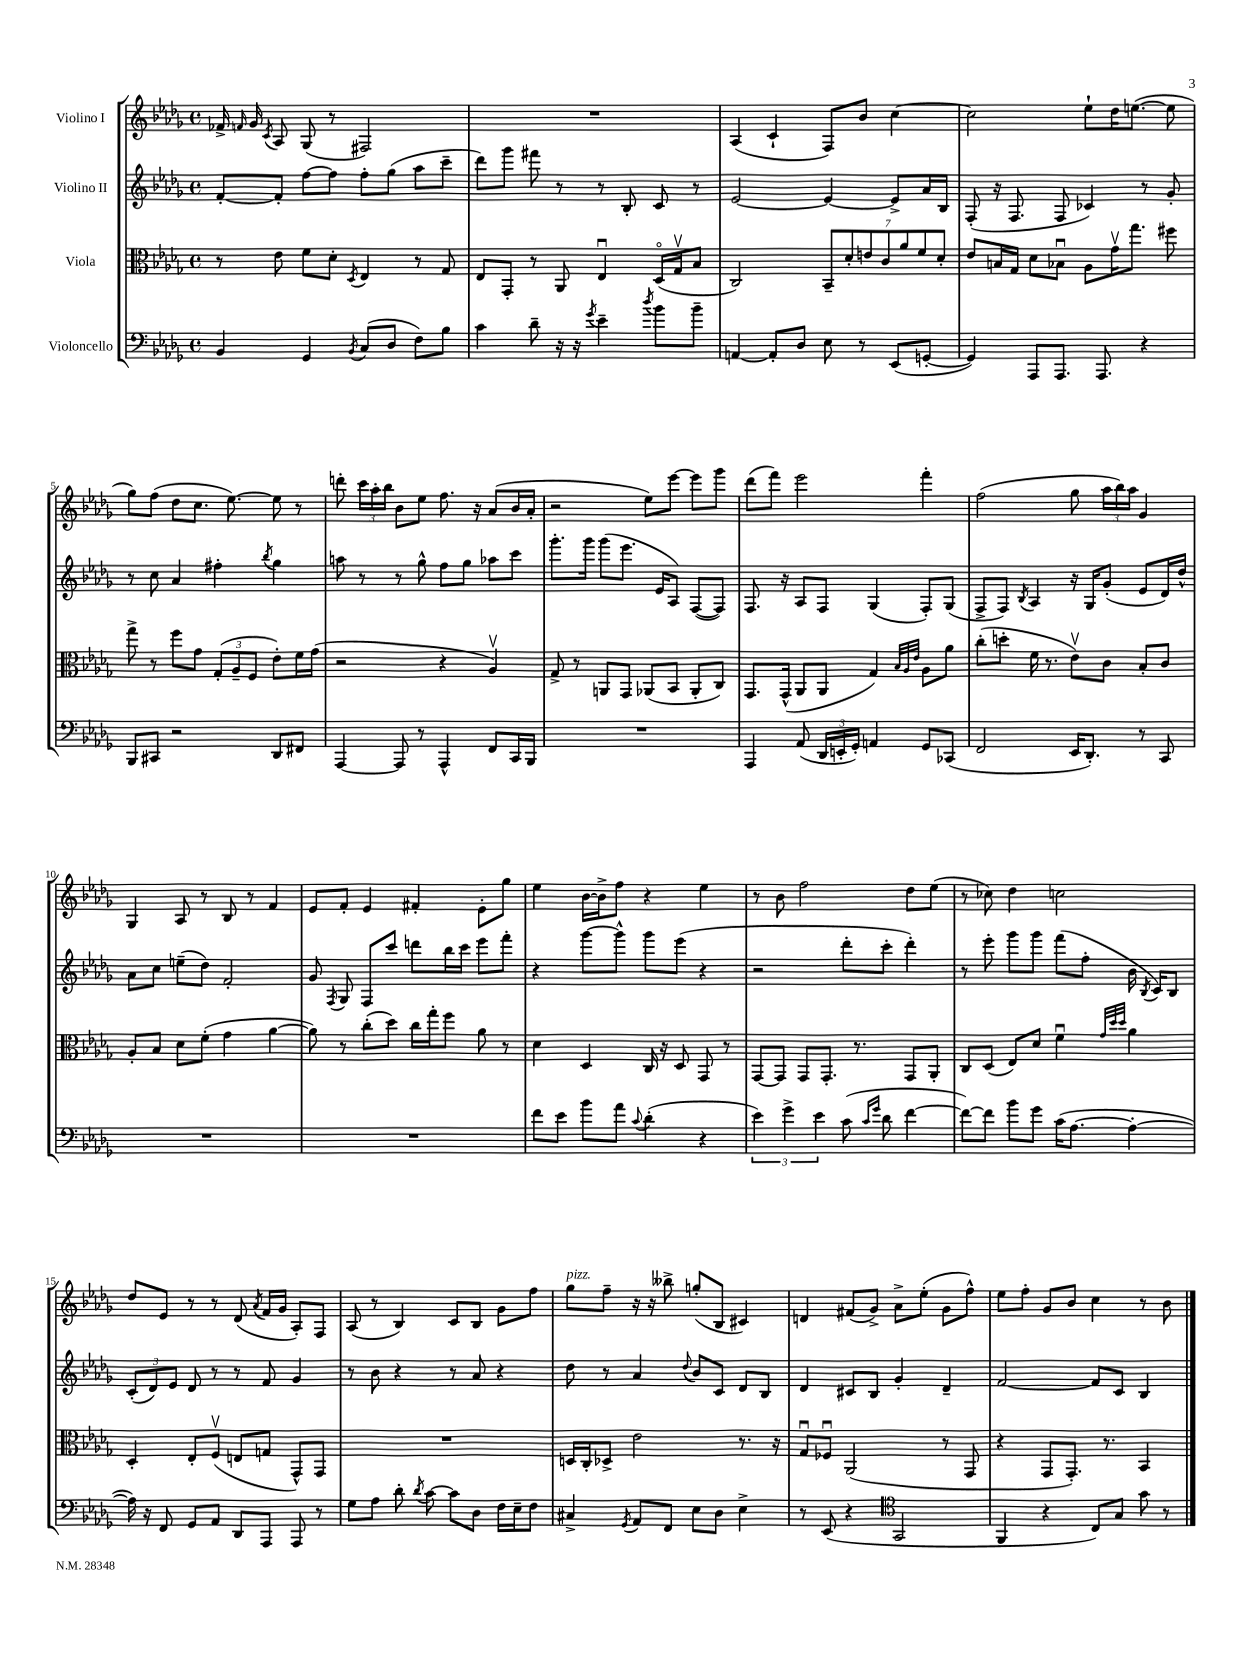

**kern	**kern	**kern	**kern
*staff4	*staff3	*staff2	*staff1
*clefF4	*clefC3	*clefG2	*clefG2
*k[b-e-a-d-g-]	*k[b-e-a-d-g-]	*k[b-e-a-d-g-]	*k[b-e-a-d-g-]
*M4/4	*M4/4	*M4/4	*M4/4
*met(c)	*met(c)	*met(c)	*met(c)
4BB-	8r	[8f'	16f-^
.	.	.	16qqf
.	.	.	16g-
.	.	.	8qc
.	8e-	8f']	8A-
4GG-	8f	[8ff	(8G-
.	8d-'	8ff]	8r
8qBB-	8qD-	.	.
(8C	4E-	8ff'	2F#)
8D-	.	(8gg-	.
8F)	8r	8aa-	.
8B-	8G-	8ccc~	.
=	=	=	=
4c	8E-	8ddd-)	1r
.	8GG-'	8ggg-	.
8d-~	8r	8fff#	.
16r	8AA-	8r	.
16r	.	.	.
8qg-	.	.	.
4e-~	4E-u	8r	.
.	.	8B-'	.
8qdd-	.	.	.
8b-	(16D-o	8c	.
.	16G-v	.	.
8b-~	8B-	8r	.
=	=	=	=
[4AA	2C)	[2e-	(4A-
8AA']	.	.	4c`
8D-	.	.	.
8E-	14BB-~	4e-_	8F)
.	14d-'	.	.
8r	.	.	8b-
.	14e	.	.
.	14c	.	.
(8EE-	.	8e-^]	[4cc
.	14a-	.	.
.	14f	.	.
[8GG'	.	16a-	.
.	14d-'	.	.
.	.	16B-	.
=	=	=	=
4GG])	8e-	(8F'	2cc]
.	16B	16r	.
.	16G-	8.F	.
8AAA-	8d-	.	.
8.AAA-	8B-u	8F	.
.	8A-	4c-)	8ee-`
8.AAA-	.	.	.
.	16g-v	.	16dd-
.	8.gg-	.	([8.ee
4r	.	8r	.
.	8ff#	8g-'	8ee]
=	=	=	=
8BBB-	8gg-^	8r	8gg-)
8CC#	8r	8cc	(8ff
2r	8ff	4a-	8dd-
.	8g-	.	8.cc
.	(12G-'	4ff#'	.
.	.	.	[8.ee-)
.	12A-~	.	.
.	12F	.	.
.	.	8qbb-	.
8DD-	8e-')	4gg-	8ee-]
8FF#	16f	.	8r
.	(16g-	.	.
=	=	=	=
[4AAA-	2r	8aa	8ddd'
.	.	8r	24ccc
.	.	.	24aa-'
.	.	.	24bb-
8AAA-]	.	8r	8b-
8r	.	8gg-^^	8ee-
4AAA-^^	4r	8ff	8.ff
.	.	8gg-	.
.	.	.	16r
8FF	4A-v)	8aa-	(8a-
16CC	.	8ccc	16b-
16BBB-	.	.	16a-'
=	=	=	=
1r	8G-^	8.ggg-'	2r
.	8r	.	.
.	.	16ggg-	.
.	8AA	(8ggg-	.
.	8GG-	8.eee-	.
.	(8AA-	.	8ee-)
.	.	16e-	.
.	8BB-	8A-)	[8eee-
.	8AA-'	([8F	8eee-]
.	8C)	8F])	8ggg-
=	=	=	=
4AAA-	8.GG-	8.F	(8ddd-
.	.	.	8fff)
.	(16GG-^^	16r	.
(8AA-	8AA-	8A-	2eee-
24DD-	8AA-	8F	.
24EE'	.	.	.
24GG-')	.	.	.
4AA	4G-)	(4G-	.
.	32qqB-	.	.
.	32qqA-	.	.
.	32qqe-	.	.
8GG-	8A-	8F')	4fff'
(8CC-	8a-	(8G-	.
=	=	=	=
2FF	(8cc'	8F^	(2ff
.	8dd'	8F)	.
.	.	8qB-	.
.	16f	4A-	.
.	8.r	.	.
16EE-	8e-v)	16r	8gg-
8.DD-')	.	16G-	.
.	8c	(8g-'	24aa-
.	.	.	24bb-)
.	.	.	24aa-
8r	8B-'	8e-	4g-
8CC	8c	16d-)	.
.	.	16dd-^^	.
=	=	=	=
1r	8A-'	8a-	4G-
.	8B-	8cc	.
.	8d-	(8ee~	8A-
.	(8f'	8dd-)	8r
.	4g-	2f'	8B-
.	.	.	8r
.	[4a-	.	4f
=	=	=	=
1r	8a-])	8g-	8e-
.	.	8qF	.
.	8r	8G-	8f'
.	(8cc'	8F	4e-
.	8dd-)	8ccc	.
.	16cc	8ddd	4f#'
.	16gg-'	.	.
.	8ff	16bb-	.
.	.	16ccc	.
.	8a-	8eee-	8e-'
.	8r	8fff'	8gg-
=	=	=	=
8f	4d-	4r	4ee-
8e-	.	.	.
8b-	4D-	[8ggg-	[16b-
.	.	.	16b-^]
8a-	.	8ggg-^^]	8ff
8qqc	.	.	.
(4d-'	16C	8ggg-	4r
.	16r	.	.
.	8D-	(8eee-	.
4r	8GG-	4r	4ee-
.	8r	.	.
=	=	=	=
6e-)	[8GG-	2r	8r
.	8GG-]	.	8b-
6g-^	.	.	.
.	8GG-	.	2ff
6e-	.	.	.
.	8.GG-'	.	.
(8c	.	8ddd-'	.
.	8.r	.	.
16qqc	.	.	.
16qqg-	.	.	.
8d-	.	8ccc'	.
[4f	8GG-	4ddd-')	8dd-
.	8AA-'	.	(8ee-
=	=	=	=
8f_)	8C	8r	8r
8f]	(8D-	8eee-'	8cc-)
8b-	8E-)	8ggg-	4dd-
8g-	8d-	8ggg-	.
(16c	4fu	(8fff	2cc
[8.A-	.	.	.
.	.	8ff'	.
.	32qqg-	.	.
.	32qqdd-	.	.
.	32qqdd-	.	.
4A-'_	4a-	16b-	.
.	.	8qB-	.
.	.	16c)	.
.	.	8B-	.
=	=	=	=
16A-])	4D-'	(12c'	8dd-
16r	.	.	.
.	.	12d-)	.
8FF	.	.	8e-
.	.	12e-	.
8GG-	8E-'	8d-	8r
8AA-	(8Fv	8r	8r
8DD-	8E	8r	(8d-
.	.	.	8qa-
8AAA-	8G	8f	16f
.	.	.	16g-
8AAA-	8GG-^^)	4g-	8A-')
8r	8GG-	.	8F
=	=	=	=
8G-	1r	8r	(8A-
8A-	.	8b-	8r
8d-'	.	4r	4B-)
8qd-	.	.	.
[8c	.	.	.
8c]	.	8r	8c
8D-	.	8a-	8B-
16F	.	4r	8g-
16E-~	.	.	.
8F	.	.	8ff
=	=	=	=
4C#^	16D	8dd-	8gg-
.	16C'	.	.
.	8D-^	8r	8ff~
8qGG-	.	.	.
8AA-	2e-	4a-	16r
.	.	.	16r
8FF	.	.	8bb--^
.	.	8qqdd-	.
8E-	.	8b-	(8gg'
8D-	.	8c	8B-
4E-^	8.r	8d-	4c#)
.	.	8B-	.
.	16r	.	.
=	=	=	=
8r	8G-u	4d-	4d
(8EE-	8F-u	.	.
4r	(2AA-	8c#	(8f#
.	.	8B-	8g-^)
*clefC4	*	*	*
2GG-	.	4g-'	8a-^
.	.	.	(8ee-'
.	8r	4d-~	8g-
.	8GG-	.	8ff^^)
=	=	=	=
4FF	4r	[2f	8ee-
.	.	.	8ff'
4r	8GG-	.	8g-
.	8.GG-')	.	8b-
8C)	.	8f]	4cc
.	8.r	.	.
8G-	.	8c	.
8g-	4BB-	4B-	8r
8r	.	.	8b-
==	==	==	==
*-	*-	*-	*-
